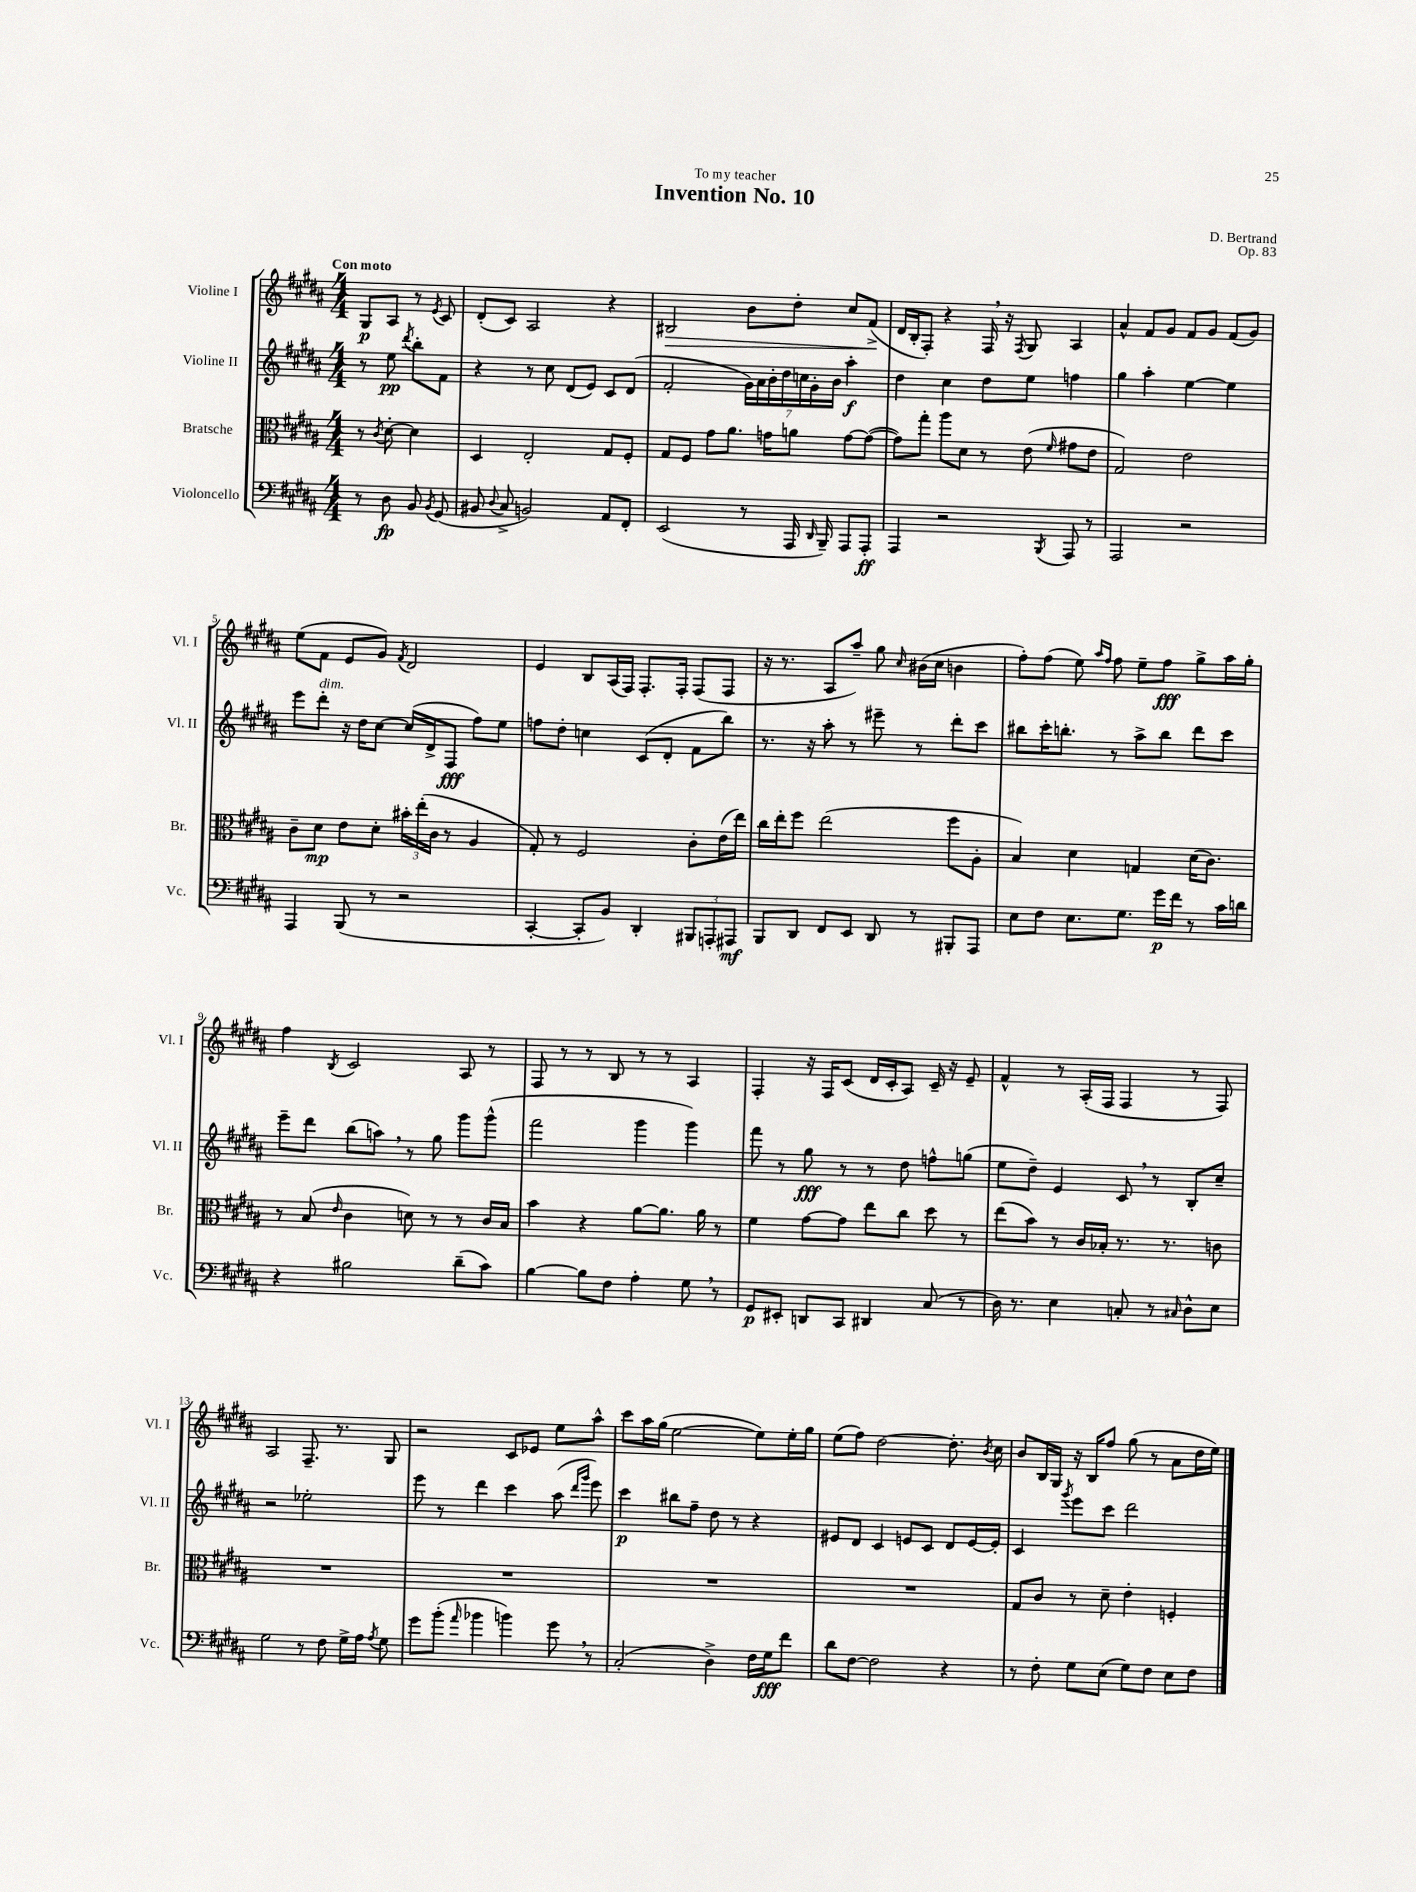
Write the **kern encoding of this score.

**kern	**dynam	**kern	**dynam	**kern	**dynam	**kern	**dynam
*part4	*part4	*part3	*part3	*part2	*part2	*part1	*part1
*staff4	*staff4	*staff3	*staff3	*staff2	*staff2	*staff1	*staff1
*I"Violoncello	*	*I"Bratsche	*	*I"Violine II	*	*I"Violine I	*
*I'Vc.	*	*I'Br.	*	*I'Vl. II	*	*I'Vl. I	*
*clefF4	*	*clefC3	*	*clefG2	*	*clefG2	*
*k[f#c#g#d#a#]	*	*k[f#c#g#d#a#]	*	*k[f#c#g#d#a#]	*	*k[f#c#g#d#a#]	*
*M4/4	*	*M4/4	*	*M4/4	*	*M4/4	*
=	=	=	=	=	=	=	=
!	!	!	!	!	!	!LO:TX:a:B:t=Con moto	!
8r	.	8r	.	8r	.	8G#/L	p
.	.	8qc#/	.	.	.	.	.
8D#\	fp	[8d#'\	.	8ee\	pp	8A#/J	.
.	.	.	.	8qddd#/	.	.	.
8BB/	.	4d#\]	.	8bb'\L	.	8r	.
8qBB/	.	.	.	.	.	8qe/	.
(8GG#/	.	.	.	8f#\J	.	8c#/	.
=1	=1	=1	=1	=1	=1	=1	=1
8BB#X/	.	4D#/	.	4r	.	(8d#'/L	.
8qqD#/	.	.	.	.	.	.	.
8C#^/	.	.	.	.	.	8c#/J)	.
2BBn/)	.	2E'/	.	8r	.	2A#/	.
.	.	.	.	8cc#\	.	.	.
.	.	.	.	(8d#/L	.	.	.
.	.	.	.	8e/J)	.	.	.
8AA#/L	.	8G#/L	.	8c#/L	.	4r	.
8FF#'/J	.	8F#'/J	.	(8d#/J	.	.	.
=2	=2	=2	=2	=2	=2	=2	=2
!	!	!	!	!	!	!	!LO:HP:b
(2EE/	.	8G#/L	.	2f#'/	.	2B#X/	>
.	.	8F#/J	.	.	.	.	.
.	.	8g#\L	.	.	.	.	.
.	.	8.a#\J	.	.	.	.	.
8r	.	.	.	28g#\LL)	.	8b\L	.
.	.	.	.	28a#\	.	.	.
.	.	16gn\KL	.	.	.	.	.
.	.	.	.	28b'\	.	.	.
.	.	.	.	28dd#\	.	.	.
16AAA#/	.	8an\J	.	.	.	8dd#'\J	.
.	.	.	.	28ccn\	.	.	.
.	.	.	.	28g#'\	.	.	.
16qqDD#/	.	.	.	.	.	.	.
16BBB~/)	.	.	.	.	.	.	.
.	.	.	.	28b\JJ	.	.	.
8AAA#/L	.	[8g\L	.	4aa#'\	f	8cc#/L	.
8AAA#'/J	ff	(8g\J_	.	.	.	(8f#^/J	.
.	.	.	.	.	.	.	]
=3	=3	=3	=3	=3	=3	=3	=3
4AAA#/	.	8g\L])	.	4dd#\	.	16d#/LL	.
.	.	.	.	.	.	16B'/J	.
.	.	8gg#'\J	.	.	.	8F#'/J)	.
2r	.	8aa#\L	.	4cc#\	.	4r	.
.	.	8d#\J	.	.	.	.	.
.	.	8r	.	8dd#\L	.	16F#,/	.
.	.	.	.	.	.	16r	.
.	.	.	.	.	.	8qF#/	.
.	.	(8e\	.	8ee\J	.	8G#/	.
8qBBB/	.	16qqf#/	.	.	.	.	.
8AAA#/	.	8g#X\L	.	4ffn\	.	4A#/	.
8r	.	8e\J	.	.	.	.	.
=4	=4	=4	=4	=4	=4	=4	=4
2AAA#/	.	2G#/)	.	4gg#\	.	4a#^^/	.
.	.	.	.	4aa#'\	.	8f#/L	.
.	.	.	.	.	.	8g#/J	.
2r	.	2e\	.	[4ee\	.	8f#/L	.
.	.	.	.	.	.	8g#/J	.
.	.	.	.	4ee\]	.	(8f#/L	.
.	.	.	.	.	.	8g#/J)	.
!!LO:LB:g=z
=5	=5	=5	=5	=5	=5	=5	=5
4AAA#/	.	8c#~\L	.	8eee\L	.	(8ee\L	.
!	!	!	!	!LO:TX:a:i:t=dim.	!	!	!
.	.	8d#\J	mp	8ddd#'\J	.	8f#\J	.
(8BBB/	.	8e\L	.	16r	.	8e/L	.
.	.	.	.	16dd#\KL	.	.	.
8r	.	8d#'\J	.	[8cc#\J	.	8g#/J)	.
.	.	.	.	.	.	8qf#/	.
2r	.	24b#X'\LL	.	(16cc#/LL]	.	2d#/	.
.	.	(24ee'\	.	.	.	.	.
.	.	.	.	16d#^/J	.	.	.
.	.	24c#\JJ	.	.	.	.	.
.	.	8r	.	8F#/J	fff	.	.
.	.	4A#/	.	8ff#\L)	.	.	.
.	.	.	.	8ee\J	.	.	.
=6	=6	=6	=6	=6	=6	=6	=6
[4CC#'/	.	8G#'/)	.	8ffn\L	.	4e/	.
.	.	8r	.	8dd#'\J	.	.	.
8CC#'/L]	.	2F#/	.	4ccn\	.	8B/L	.
8BB/J)	.	.	.	.	.	(16A#/L	.
.	.	.	.	.	.	16F#/JJ)	.
4DD#'/	.	.	.	(8c#/L	.	8.F#'/L	.
.	.	.	.	8d#'/J	.	.	.
.	.	.	.	.	.	16F#'/Jk	.
12BBB#X/L	.	8c#'\L	.	8f#\L	.	(8F#/L	.
12AAAn'/	.	.	.	.	.	.	.
.	.	(16e\L	.	8bb\J)	.	8F#/J	.
12AAA#X/J	mf	.	.	.	.	.	.
.	.	16ee\JJ)	.	.	.	.	.
=7	=7	=7	=7	=7	=7	=7	=7
8BBB/L	.	16cc#\LL	.	8.r	.	16r	.
.	.	16ee'\J	.	.	.	8.r	.
8DD#/J	.	8ff#\J	.	.	.	.	.
.	.	.	.	16r	.	.	.
8FF#/L	.	(2ee\	.	8aa#'\	.	8A#/L	.
8EE/J	.	.	.	8r	.	8aa#~/J)	.
8DD#/	.	.	.	8eee#X~\	.	8gg#\	.
.	.	.	.	.	.	16qqcc#/	.
8r	.	.	.	8r	.	(16b#X\LL	.
.	.	.	.	.	.	16cc#\JJ	.
8BBB#X'/L	.	8ff#\L	.	8ddd#'\L	.	4bn\	.
8AAA#/J	.	8A#'\J	.	8ccc#\J	.	.	.
=8	=8	=8	=8	=8	=8	=8	=8
8E\L	.	4B/)	.	8bb#X\L	.	8ff#'\L)	.
8F#\J	.	.	.	16ccc#'\K	.	(8ff#\J	.
.	.	.	.	8.bbn'\J	.	.	.
8.E\L	.	4d#\	.	.	.	8ee\)	.
.	.	.	.	.	.	16qqaa#/LL	.
.	.	.	.	.	.	16qqff#/JJ	.
.	.	.	.	8r	.	8ff#\	.
8.G#\J	.	.	.	.	.	.	.
.	.	4Gn/	.	8aa#^\L	.	8ee~\L	.
16g#\LL	p	.	.	8bb\J	.	8ff#\J	fff
16f#\JJ	.	.	.	.	.	.	.
8r	.	(16d#\KL	.	8ddd#\L	.	8gg#^\L	.
.	.	8.c#\J)	.	.	.	.	.
16c#\LL	.	.	.	8ccc#\J	.	16aa#\L	.
16dn\JJ	.	.	.	.	.	16gg#'\JJ	.
!!LO:LB:g=z
=9	=9	=9	=9	=9	=9	=9	=9
4r	.	8r	.	8eee~\L	.	4ff#\	.
.	.	(8B/	.	8ddd#\J	.	.	.
.	.	16qqe/	.	.	.	8qB/	.
2B#X\	.	4c#\	.	(8bb\L	.	2c#/	.
.	.	.	.	8aan,\J)	.	.	.
.	.	8dn\)	.	8r	.	.	.
.	.	8r	.	8gg#\	.	.	.
(8d#~\L	.	8r	.	8ggg#\L	.	8A#/	.
8c#\J)	.	16c#/LL	.	(8ggg#^^\J	.	8r	.
.	.	16B/JJ	.	.	.	.	.
=10	=10	=10	=10	=10	=10	=10	=10
[4B\	.	4b\	.	2fff#\	.	8F#/	.
.	.	.	.	.	.	8r	.
8B\L]	.	4r	.	.	.	8r	.
8F#\J	.	.	.	.	.	8B/	.
4A#'\	.	[8a#\L	.	4ggg#\	.	8r	.
.	.	8.a#\J]	.	.	.	8r	.
8G#,\	.	.	.	4ggg#\)	.	4A#/	.
.	.	16a#\	.	.	.	.	.
8r	.	8r	.	.	.	.	.
=11	=11	=11	=11	=11	=11	=11	=11
8GG#/L	p	4f#\	.	8fff#\	.	4F#'/	.
8EE#X'/J	.	.	.	8r	.	.	.
8DDn/L	.	[8g#\L	.	8gg#\	fff	16r	.
.	.	.	.	.	.	16F#/KL	.
8CC#/J	.	8g#\J]	.	8r	.	(8c#/J	.
4DD#X/	.	8ee\L	.	8r	.	16d#/LL	.
.	.	.	.	.	.	16c#'/J	.
.	.	8cc#\J	.	8dd#\	.	8A#/J)	.
(8C#/	.	8dd#\	.	8ffn^^\L	.	16c#~/	.
.	.	.	.	.	.	16r	.
8r	.	8r	.	(8ggn\J	.	8e~/	.
=12	=12	=12	=12	=12	=12	=12	=12
16D#\)	.	(8ee\L	.	8ee\L	.	4f#^^/	.
8.r	.	.	.	.	.	.	.
.	.	8b\J)	.	8dd#~\J)	.	.	.
4E\	.	8r	.	4e/	.	8r	.
.	.	16c#/LL	.	.	.	(16A#'/LL	.
.	.	16B-X'/JJ	.	.	.	16F#/JJ	.
8Cn'/	.	8.r	.	8c#,/	.	4F#/	.
8r	.	.	.	8r	.	.	.
.	.	8.r	.	.	.	.	.
16qqC#X/	.	.	.	.	.	.	.
8D#^^\L	.	.	.	8B'/L	.	8r	.
8E\J	.	8cn\	.	8cc#~/J	.	8F#/)	.
!!LO:LB:g=z
=13	=13	=13	=13	=13	=13	=13	=13
2G#\	.	1r	.	2r	.	2A#/	.
8r	.	.	.	2ee-X'\	.	8.F#~/	.
8F#\	.	.	.	.	.	.	.
.	.	.	.	.	.	8.r	.
16G#^\LL	.	.	.	.	.	.	.
16A#\JJ	.	.	.	.	.	.	.
8qA#/	.	.	.	.	.	.	.
8G#\	.	.	.	.	.	8G#/	.
=14	=14	=14	=14	=14	=14	=14	=14
8g#\L	.	1r	.	8eee\	.	2r	.
(8b'\J	.	.	.	8r	.	.	.
16qqa#/	.	.	.	.	.	.	.
4b-X\	.	.	.	4ddd#\	.	.	.
4bn\)	.	.	.	4ccc#\	.	8c#/L	.
.	.	.	.	.	.	8e-X/J	.
8g#,\	.	.	.	(8aa#\	.	8ee\L	.
.	.	.	.	16qqddd#/LL	.	.	.
.	.	.	.	16qqggg#/JJ	.	.	.
8r	.	.	.	8eee\)	.	8aa#^^\J	.
=15	=15	=15	=15	=15	=15	=15	=15
(2C#'/	.	1r	.	4ccc#\	p	8ccc#\L	.
.	.	.	.	.	.	16aa#\L	.
.	.	.	.	.	.	(16gg#\JJ	.
.	.	.	.	8bb#X\L	.	[2ee\	.
.	.	.	.	8ff#~\J	.	.	.
4D#^\)	.	.	.	8dd#\	.	.	.
.	.	.	.	8r	.	.	.
16F#\LL	.	.	.	4r	.	8ee\L])	.
16G#\J	fff	.	.	.	.	.	.
8f#\J	.	.	.	.	.	16ee'\L	.
.	.	.	.	.	.	16gg#\JJ	.
=16	=16	=16	=16	=16	=16	=16	=16
8d#\L	.	1r	.	8e#X/L	.	(8ee\L	.
[8F#\J	.	.	.	8d#/J	.	8ff#\J)	.
2F#\]	.	.	.	4c#/	.	[2dd#\	.
.	.	.	.	8en/L	.	.	.
.	.	.	.	8c#/J	.	.	.
4r	.	.	.	8d#/L	.	8.dd#'\]	.
.	.	.	.	[16e/L	.	.	.
.	.	.	.	.	.	8qb/	.
.	.	.	.	16e'/JJ]	.	16cc#\	.
=17	=17	=17	=17	=17	=17	=17	=17
8r	.	8G#/L	.	4c#/	.	8b/L	.
8F#'\	.	8c#/J	.	.	.	16B/L	.
.	.	.	.	.	.	16G#/JJ	.
.	.	.	.	8qggg#/	.	.	.
8G#\L	.	8r	.	8eee\L	.	16r	.
.	.	.	.	.	.	16B/KL	.
(8E\J	.	8d#~\	.	8ccc#\J	.	8ff#/J	.
8G#\L)	.	4e'\	.	2ddd#\	.	(8gg#\	.
8F#\J	.	.	.	.	.	8r	.
8E\L	.	4Fn'/	.	.	.	8a#\L	.
8F#\J	.	.	.	.	.	16dd#\L	.
.	.	.	.	.	.	16ee\JJ)	.
==	==	==	==	==	==	==	==
*-	*-	*-	*-	*-	*-	*-	*-
